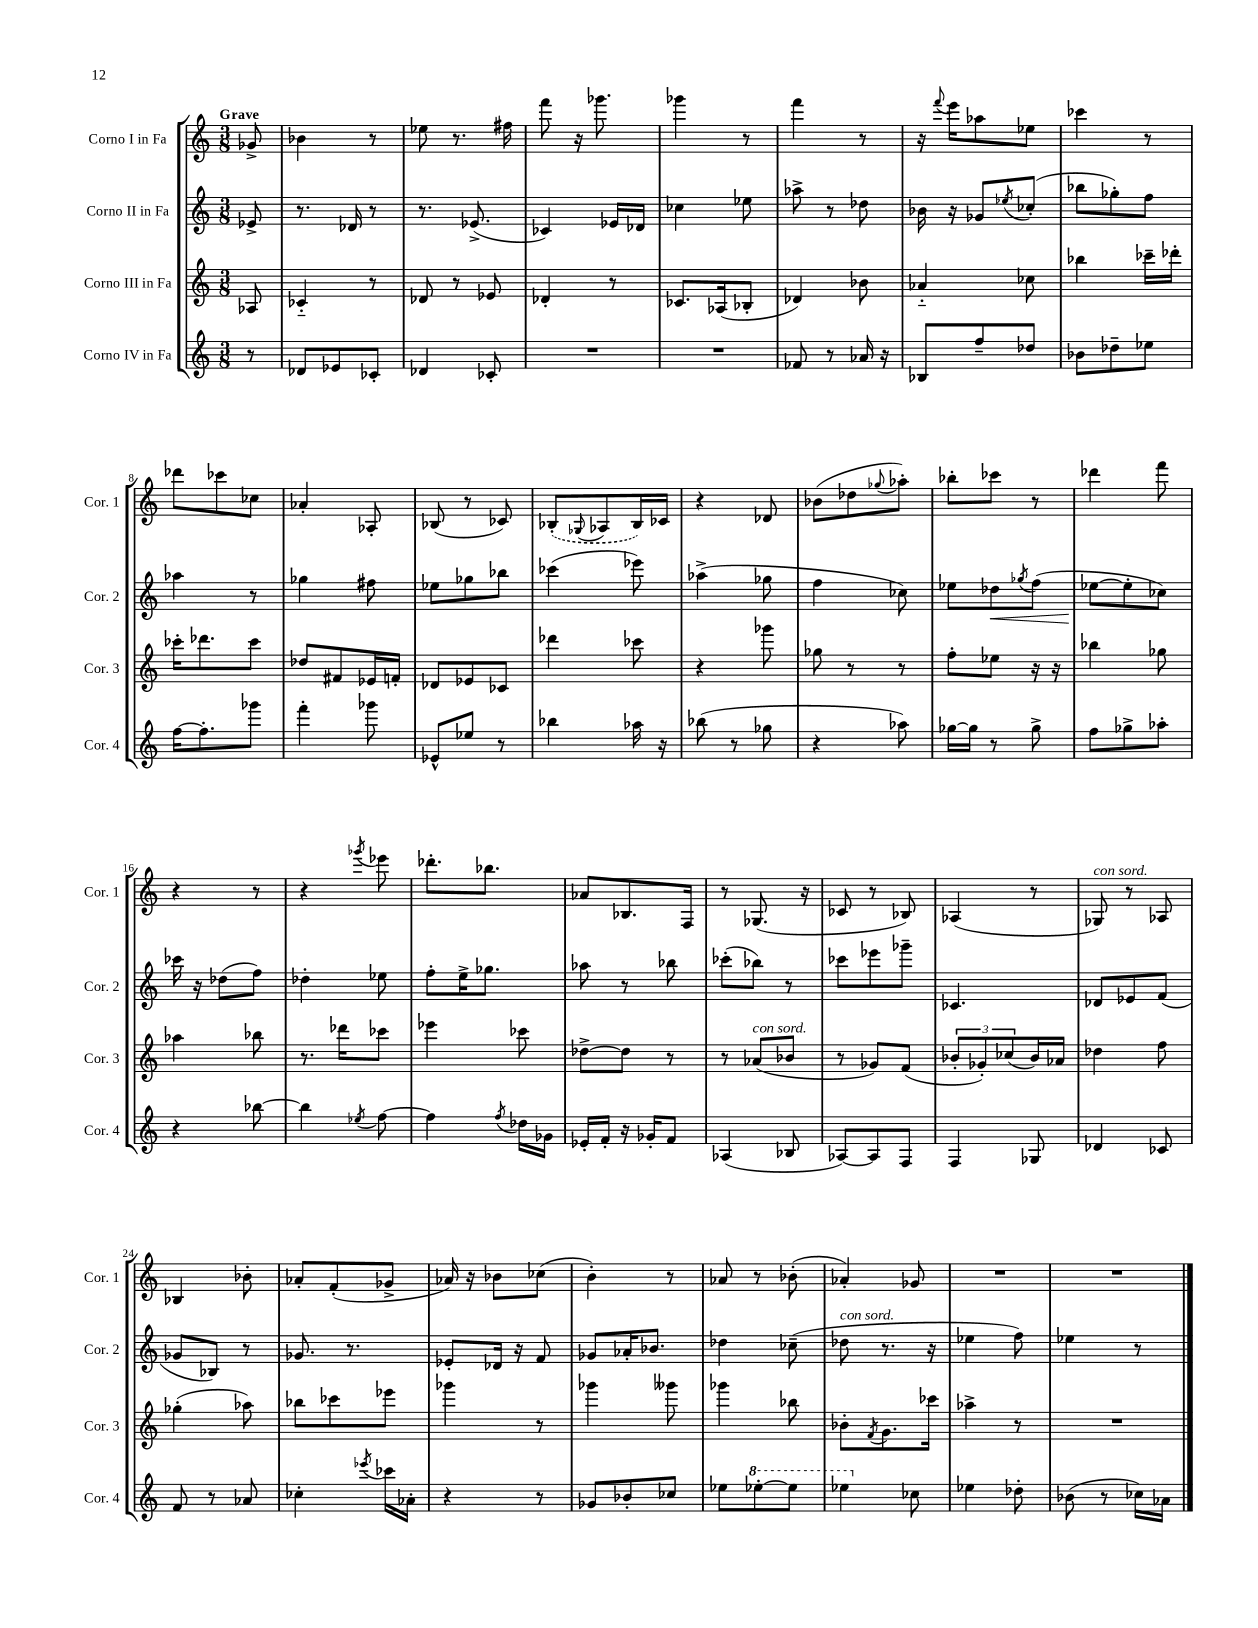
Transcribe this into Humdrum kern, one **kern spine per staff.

**kern	**kern	**kern	**kern
*staff4	*staff3	*staff2	*staff1
*clefG2	*clefG2	*clefG2	*clefG2
*k[]	*k[]	*k[]	*k[]
*M3/8	*M3/8	*M3/8	*M3/8
8r	8A-/	8e-^/	8g-^/
=	=	=	=
8d-/L	4c-'~/	8.r	4b-\
8e-/	.	.	.
.	.	16d-/	.
8c-'/J	8r	8r	8r
=	=	=	=
4d-/	8d-/	8.r	8ee-\
.	8r	.	8.r
.	.	(8.e-^/	.
8c-'/	8e-/	.	.
.	.	.	16ff#\
=	=	=	=
4.r	4d-'/	4c-/)	8fff\
.	.	.	16r
.	.	.	8.ggg-\
.	8r	16e-/LL	.
.	.	16d-/JJ	.
=	=	=	=
4.r	8.c-/L	4cc-\	4ggg-\
.	(16A-/k	.	.
.	8B-'/J	8ee-\	8r
=	=	=	=
8f-/	4d-/)	8aa-^\	4fff\
8r	.	8r	.
16a-/	8b-\	8dd-\	8r
16r	.	.	.
=	=	=	=
8B-/L	4a-'~/	16b-\	16r
.	.	.	8qqfff/
.	.	16r	16eee\LK
8ff~/	.	8g-/L	8aa-\
.	.	8qee-/	.
8dd-/J	8cc-\	(8cc-'/J	8ee-\J
=	=	=	=
8b-\L	4bb-\	8bb-\L	4ccc-\
8dd-~\	.	8gg-'\)	.
8ee-\J	16ccc-~\LL	8ff\J	8r
.	16ddd-'\JJ	.	.
=	=	=	=
[16ff\LK	16ccc-'\LK	4aa-\	8ddd-\L
8.ff'\]	8.ddd-\	.	.
.	.	.	8ccc-\
8ggg-\J	8ccc-\J	8r	8cc-\J
=	=	=	=
4fff'\	8dd-/L	4gg-\	4a-'/
.	8f#/	.	.
8ggg-\	16e-/L	8ff#\	8A-'/
.	16f'/JJ	.	.
=	=	=	=
8e-^^/L	8d-/L	8ee-\L	(8B-/
8ee-/J	8e-/	8gg-\	8r
8r	8c-/J	8bb-\J	8c-/)
=	=	=	=
4bb-\	4ddd-\	(4ccc-\	(8B-'/L
.	.	.	8qqG-/
.	.	.	8A-/
16aa-\	8ccc-\	8eee-\)	16B-/L)
16r	.	.	16c-/JJ
=	=	=	=
(8bb-\	4r	(4aa-^\	4r
8r	.	.	.
8gg-\	8ggg-\	8gg-\	8d-/
=	=	=	=
4r	8gg-\	4ff\	(8b-\L
.	8r	.	8dd-\
.	.	.	8qqgg-/
8aa-\)	8r	8cc-\)	8aa-'\J)
=	=	=	=
[16gg-\LL	8ff'\L	8ee-\L	8bb-'\L
16gg-\]JJ	.	.	.
8r	8ee-\J	8dd-\	8ccc-\J
.	.	8qgg-/	.
8gg-^\	16r	(8ff\J	8r
.	16r	.	.
=	=	=	=
8ff\L	4bb-\	[8ee-\L	4ddd-\
8gg-^\	.	8ee-'\]	.
8aa-'\J	8gg-\	8cc-\J)	8fff\
=	=	=	=
4r	4aa-\	16ccc-\	4r
.	.	16r	.
.	.	(8dd-\L	.
[8bb-\	8bb-\	8ff\J)	8r
=	=	=	=
4bb-\]	8.r	4dd-'\	4r
.	16ddd-\LK	.	.
8qee-/	.	.	8qggg-/
[8ff\	8ccc-\J	8ee-\	8eee-\
=	=	=	=
4ff\]	4eee-\	8ff'\L	8.ddd-'\L
.	.	16ee^\K	.
.	.	8.gg-\J	8.bb-\J
8qff/	.	.	.
16dd-\LL	8ccc-\	.	.
16g-\JJ	.	.	.
=	=	=	=
16e-'/LL	[8dd-^\L	8aa-\	8a-/L
16f'/JJ	.	.	.
16r	8dd-\]J	8r	8.B-/
16g-'/LK	.	.	.
8f/J	8r	8bb-\	.
.	.	.	16F/Jk
=	=	=	=
(4A-/	8r	(8ccc-'\L	8r
.	(8a-/L	8bb-\J)	(8.G-/
8B-/	8b-/J	8r	.
.	.	.	16r
=	=	=	=
[8A-/L)	8r	8ccc-\L	8c-/
8A-/]	8g-/L)	8eee-\	8r
8F/J	(8f/J	8ggg-~\J	8B-/)
=	=	=	=
4F/	12b-'/L	4.c-/	(4A-/
.	12g-'/)	.	.
.	(12cc-/	.	.
8G-/	16b-/L)	.	8r
.	16a-/JJ	.	.
=	=	=	=
4d-/	4dd-\	8d-/L	8G-/)
.	.	8e-/	8r
8c-/	8ff\	(8f/J	8A-/
=	=	=	=
8f/	(4gg-'\	8g-/L	4B-/
8r	.	8B-/J)	.
8a-/	8aa-\)	8r	8b-'\
=	=	=	=
4cc-'\	8bb-\L	8.g-/	8a-'/L
.	8ccc-\	.	(8f'/
.	.	8.r	.
8qeee-/	.	.	.
16ccc-\LL	8eee-\J	.	8g-^/J
16a-'\JJ	.	.	.
=	=	=	=
4r	4ggg-\	8e-'/L	16a-/)
.	.	.	16r
.	.	16d-/Jk	8b-\L
.	.	16r	.
8r	8r	8f/	(8cc-\J
=	=	=	=
8g-/L	4ggg-\	8g-/L	4b'\)
8b-'/	.	16a-'/K	.
.	.	8.b-/J	.
8cc-/J	8ggg--\	.	8r
=	=	=	=
8ee-\L	4ggg-\	4dd-\	8a-/
[8eee-'\	.	.	8r
8eee-\]J	8bb-\	(8cc-~\	(8b-'\
=	=	=	=
4eee-\	8b-'\L	8dd-\	4a-'/)
.	8qf/	.	.
.	8.g\	8.r	.
8cc-\	.	.	8g-/
.	16ccc-\Jk	16r	.
=	=	=	=
4ee-\	4aa-^\	4ee-\	4.r
8dd-'\	8r	8ff\)	.
=	=	=	=
(8b-\	4.r	4ee-\	4.r
8r	.	.	.
16cc-\LL)	.	8r	.
16a-\JJ	.	.	.
==	==	==	==
*-	*-	*-	*-
